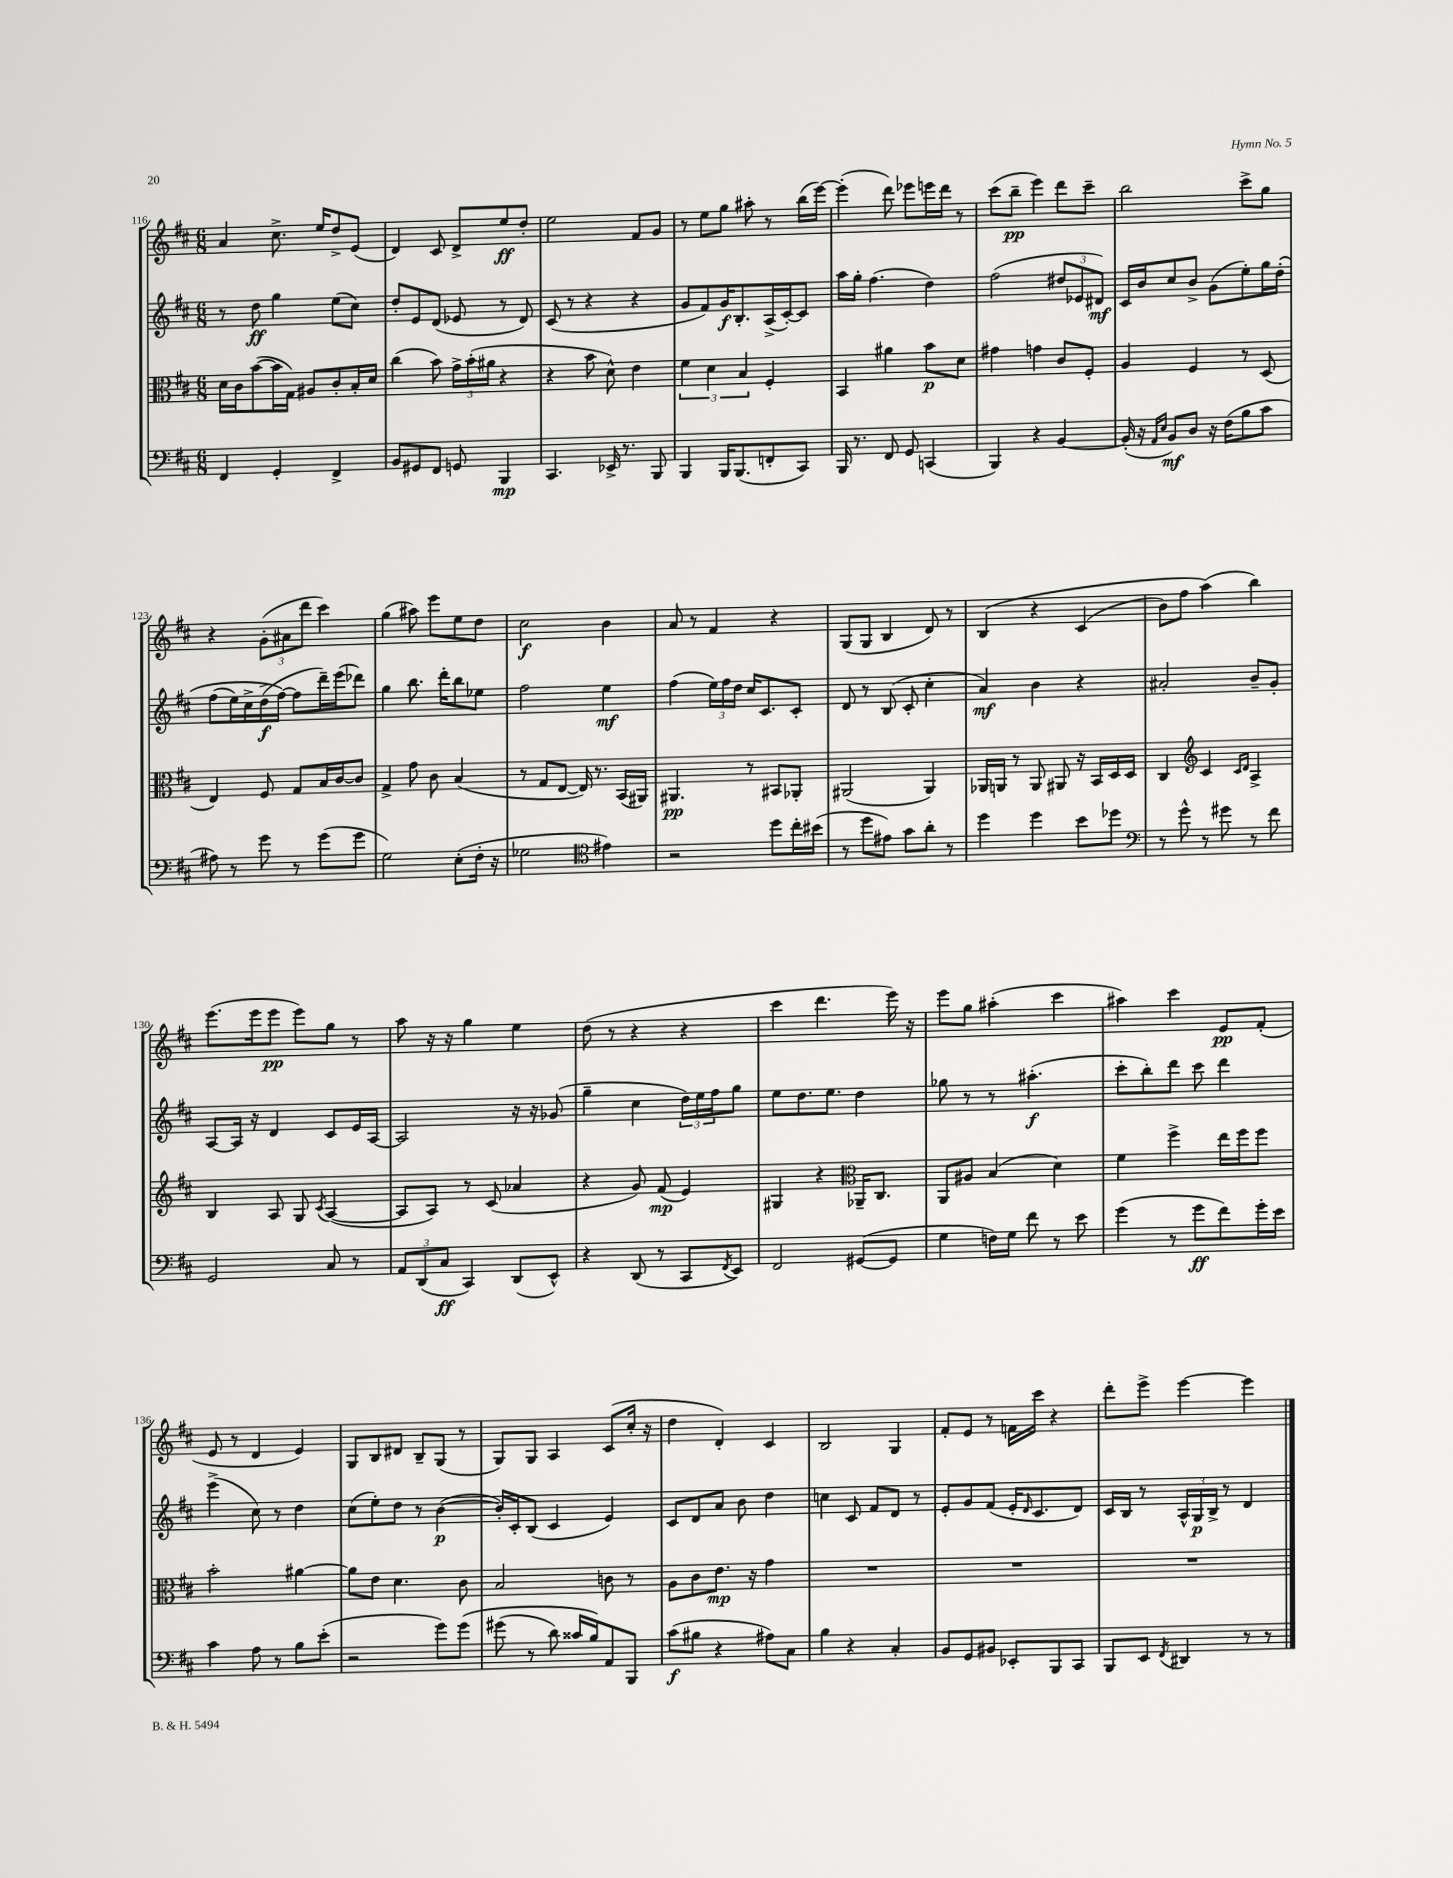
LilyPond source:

<<
\new StaffGroup <<
\new Staff = "s0" {
    \clef treble \key d \major \numericTimeSignature \time 6/8
    a'4 cis''8.-> e''16 d''8-> e'8( |
    d'4) cis'8 d'8-> e''8\ff d''8-. |
    e''2 fis'8 g'8 |
    r8 e''8 g''8 ais''8-. r8 b''16( e'''16~) |
    e'''4-.( d'''8) ees'''8 e'''16 d'''16 r8 |
    cis'''8( b''8--\pp e'''4) d'''8 cis'''8-- |
    b''2 cis'''8-> g''8 |
    r4 \tuplet 3/2 { g'8-.( ais'8 d'''8 } cis'''4) |
    g''4( ais''8) e'''8 e''8 d''8 |
    cis''2\f b'4 |
    a'8 r8 fis'4 r4 |
    g8( g8 b4 d'8) r8 |
    b4\( r4 cis'4( |
    b'8) fis''8 a''4(\) b''4) |
    e'''8.( e'''16 e'''8\pp e'''8) g''8 r8 |
    a''8 r16 r16 g''4 e''4 |
    d''8( r8 r4 r4 |
    cis'''4 d'''4. e'''16) r16 |
    e'''8 g''8 ais''4-.( cis'''4 |
    ais''4) cis'''4 e'8\pp fis'8-.( |
    e'8 r8 d'4 e'4) |
    g8 b8 dis'8 b8-- g8( r8 |
    g8) g8 a4 cis'8( cis''16-. r16 |
    d''4 d'4-.) cis'4 |
    b2 g4 |
    fis'8-. e'8 r8 f'16 cis'''16 r4 |
    d'''8-. e'''8-> e'''4~ e'''4 \bar "|." |
}
\new Staff = "s1" {
    \clef treble \key d \major \numericTimeSignature \time 6/8
    r8 d''8\ff g''4 e''8( cis''8) |
    d''8-. e'8 d'8( ees'8 r8 d'8) |
    cis'8( r8 r4 r4 |
    g'8 fis'8) g'16\f b8.-. a16->( cis'16~-.) cis'8 |
    a''16 g''16-. fis''4.( d''4) |
    fis''2( \tuplet 3/2 { dis''8 ees'8 dis'8\mf) } |
    cis'16 b'16 cis''8 b'8-> g'8( e''8-.) g''16 d''16-.\( |
    fis''8( e''16) cis''16-> d''16->\f( fis''16~\) fis''8 d'''16--) e'''16( des'''8) |
    g''4 b''8. d'''16-. b''8 ees''8 |
    fis''2 e''4\mf |
    fis''4( \tuplet 3/2 { e''16) fis''16 d''16 } cis''16 cis'8. cis'8-. |
    d'8 r8 b8( cis'8-. cis''4-. |
    a'4\mf) b'4 r4 |
    ais'2-. b'8-- g'8-. |
    a8~ a16 r16 d'4 cis'8 e'16 a16~ |
    a2 r16 r16 ges'8( |
    g''4-- cis''4 \tuplet 3/2 { d''16) e''16 fis''16 } g''8 |
    e''8 d''8. e''8. d''4 |
    ges''8 r8 r8 ais''4.-.\f( |
    cis'''8-. b''8-.) d'''8 cis'''8 d'''4 |
    e'''4->( cis''8) r8 d''4 |
    cis''8( e''8-.) d''8 r8 b'4~\p( |
    b'16-.) cis'16-. b8( cis'4 e'4) |
    cis'8 d'8 a'8 b'8 d''4 |
    c''4 cis'8 fis'8 d'8 r8 |
    e'8-. g'8 fis'8( e'16-. \grace { d'16 } cis'8. d'8) |
    cis'16 b16 r8 \tuplet 3/2 { a16-^ g16\p b16-> } r8 d'4 \bar "|." |
}
\new Staff = "s2" {
    \clef alto \key d \major \numericTimeSignature \time 6/8
    d'16 cis'16 b'8~( b'16 g16) ais8 cis'8-. b16-. d'16 |
    cis''4( b'8) \tuplet 3/2 { g'16-> b'16-.( ais'16 } r4 |
    r4 b'8 d'8-^) e'4 |
    \tuplet 3/2 { fis'4 d'4 b4 } fis4-. |
    b,4 ais'4 b'8\p d'8 |
    gis'4 g'4 cis'8 fis8-. |
    a4 fis4 r8 d8( |
    e4) fis8 g8 b16 cis'16~ cis'8 |
    g4-> g'8 cis'8 b4( |
    r8 g8 e8~ e16) r8. b,16( ais,16) |
    ais,4.\pp r8 bis,8 aes,8-. |
    ais,2( ais,4) |
    aes,16 a,16 r8 a,8 ais,8 r16 b,16 d16 d16 |
    cis4 \clef treble cis'4 \grace { cis'16 d'16 } a4-> |
    b4 a8 g8 \acciaccatura { cis'8 } a4~( |
    a8 a8) r8 cis'8( aes'4 |
    r4 g'8) fis'8\mp( e'4) |
    gis4 r4 \clef alto aes,16-- cis8. |
    a,8 ais8 b4( d'4) |
    fis'4 fis''4-> e''16 fis''16 fis''8 |
    b'2-. ais'4~ |
    ais'8 e'8 d'4. cis'8 |
    b2 c'8 r8 |
    a8 cis'8 e'8.\mp r16 g'4 |
    R2. |
    R2. |
    R2. \bar "|." |
}
\new Staff = "s3" {
    \clef bass \key d \major \numericTimeSignature \time 6/8
    fis,4 g,4-. fis,4-> |
    b,8 gis,8 fis,8 g,8 b,,4\mp |
    cis,4. ees,16-> r8. b,,8 |
    b,,4 b,,16 b,,8.( f,8-. cis,8) |
    b,,16 r8. fis,8 g,8 c,4( |
    b,,4) r4 b,4~ |
    b,16-.( r16 \grace { a,16 e16 } b,8\mf) d8 r16 fis16( b8 cis'8 |
    ais8) r8 g'8 r8 g'8( g'8 |
    g2) e8-.( fis16-. r16 |
    ges2 \clef tenor eis'4) |
    r2 d''8 cis''16-. bis'16( |
    r8 d''8 eis'8) g'8 a'8-. r8 |
    d''4 d''4 b'8 des''8 |
    \clef bass r8 g'8-^ r8 gis'8 r8 fis'8 |
    g,2 cis8 r8 |
    \tuplet 3/2 { a,8 d,8( cis8\ff } cis,4) d,8( e,8-^) |
    r4 d,8( r8 cis,8 \acciaccatura { fis,8 } e,8) |
    fis,2 gis,8~( gis,8 |
    g4 f16) g16 fis'8 r8 e'8 |
    g'4( r8 g'8\ff fis'8) g'16-. e'16 |
    cis'4 a8 r8 b8 e'8-.( |
    r2 g'8) g'8\( |
    gis'8( r8 d'8) cisis'16 b16\) a,8 b,,8 |
    cis'8\f( bis8 r4 ais8) cis8 |
    b4 r4 cis4-. |
    b,8 g,8 bis,8 ees,8-. b,,8 cis,8 |
    b,,8 e,8 \acciaccatura { fis,8 } dis,4 r8 r8 \bar "|." |
}
>>
>>
\layout { \context { \Score currentBarNumber = #116 } }
